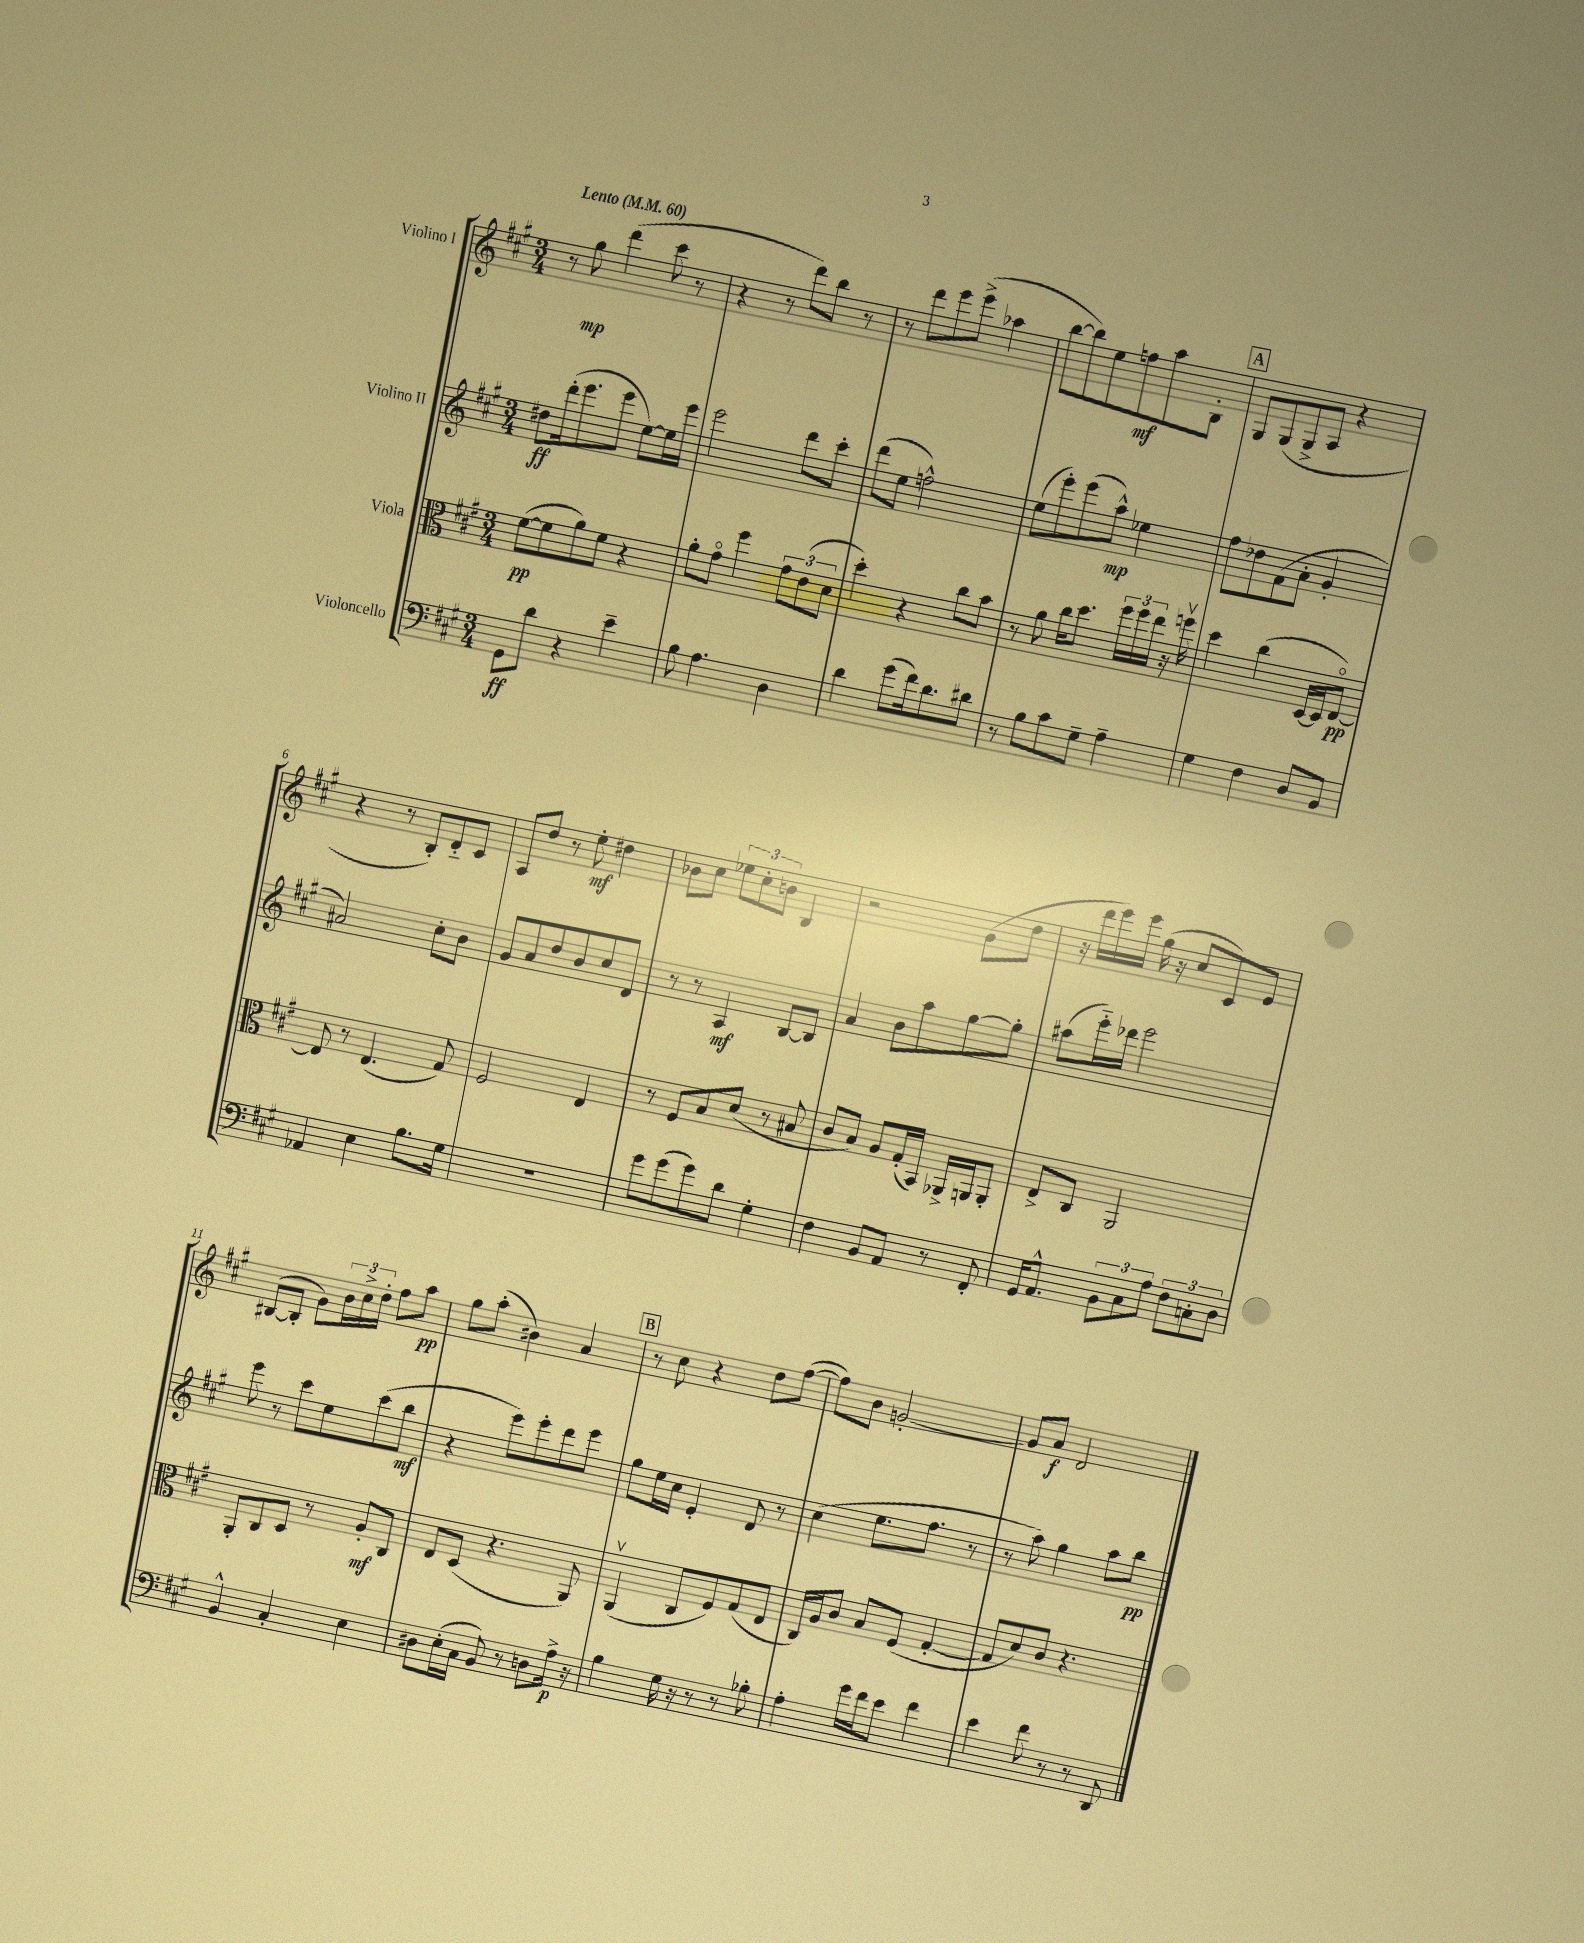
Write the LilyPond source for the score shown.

<<
\new StaffGroup <<
\new Staff = "s0" \with { instrumentName = "Violino I" } {
    \clef treble \key a \major \numericTimeSignature \time 3/4 \tempo "Lento" 4 = 60
    r8 gis''8\mp d'''4( cis'''8 r8 |
    r4 r8 d'''8) b''8 r8 |
    r8 d'''8 e'''8 e'''8->( aes''4 |
    b''8~ b''8) e''8 f''8\mf a''8 b8-. |
    \mark \markup { \box "A" } gis8 gis8( gis8-> a8 r4 |
    r4 r8 b8-.) d'8-_ cis'8 |
    a8 d''8 r8 e''8-.\mf dis''4 |
    bes'8 cis''8 \tuplet 3/2 { ees''8 cis''8-. b'8 } b4 |
    r2 gis'8( d''8 |
    r16 d'''16 e'''16) e'''16 gis''16( r16 cis''8 cis'8) e'8 |
    bis8~( bis8-. gis'8) \tuplet 3/2 { b'16 cis''16-> d''16-. } fis''8 a''8\pp |
    gis''8 a''8-.( bis'4) a'4 |
    \mark \markup { \box "B" } r8 cis''8 r4 d''8 fis''8~( |
    fis''8) b'8 g'2~-. |
    g'8 a'8\f d'2 \bar "|." |
}
\new Staff = "s1" \with { instrumentName = "Violino II" } {
    \clef treble \key a \major \numericTimeSignature \time 3/4
    dis''8\ff d'''16-.( e'''8. e'''8 e''8~) e''16 e'''16 |
    e'''2 d'''8 cis'''8-. |
    d'''8( e''8 f''2-^) |
    e''8( e'''8-.) e'''8( a''8-^\mp) ees''4 |
    \mark \markup { \box "A" } fis''8 des''8 fis'8( a'8-. gis'4-. |
    ais'2) cis''8-. b'8 |
    gis'8 a'8 d''8 b'8 cis''8 d'8 |
    r8 r8 a4\mf b8~ b8 |
    a'4 b'8 a''8 gis''8~ gis''8-. |
    ais''8( e'''16-_) des'''16 e'''2 |
    e'''8 r8 cis'''8 e''8 cis'''8( b''8\mf |
    r4 e'''8) e'''8-. d'''8 e'''8 |
    \mark \markup { \box "B" } gis''8 e''16 cis''16 e'4-. d'8 r8 |
    cis''4( e''8. fis''8. r8 |
    r8 a''8) gis''4 a''8 b''8\pp \bar "|." |
}
\new Staff = "s2" \with { instrumentName = "Viola" } {
    \clef alto \key a \major \numericTimeSignature \time 3/4
    fis'8~\pp( fis'8 a'8) fis'8 r4 |
    a'8-. gis'8\flageolet fis''4 \tuplet 3/2 { gis'8 e'8( d'8 } |
    d''4-.) r4 cis''8 b'8 |
    r8 a'8 cis''16 d''8. \tuplet 3/2 { fis''16 fis''16 e''16 } r16 f''16\upbow |
    \mark \markup { \box "A" } d''4 cis''4( d16~ d16 e8~\flageolet\pp) |
    e8 r8 e4.( gis8) |
    fis2 e4 |
    r8 fis8 b8 d'8( r8 bis8 |
    cis'8 b8) a8 gis16-.( b,16) aes,16-> a,16 a,8-. |
    e8-> cis8 a,2 |
    a,8-. cis8 d8 r8 a8-.\mf cis8 |
    e8 d8( r4. a,8) |
    \mark \markup { \box "B" } a,4\upbow( cis8 fis8) gis8( e8 |
    cis16) a16 cis'8 b8 fis8( gis4~-. |
    gis8 d'8) cis'8 r4. \bar "|." |
}
\new Staff = "s3" \with { instrumentName = "Violoncello" } {
    \clef bass \key a \major \numericTimeSignature \time 3/4
    gis,8\ff d'8 r4 e'4-- |
    b8 a4. d4 |
    d'4 gis'8( fis'16) d'8. dis'8 |
    r8 b8 cis'8 gis8-- a4-- |
    \mark \markup { \box "A" } gis4 fis4 d8 b,8 |
    aes,4 e4 b8. gis16 |
    R2. |
    gis'8 gis'8( gis'8) d'8 gis4-. |
    fis4 b,8 a,8 r8 fis,8-. |
    gis,16 a,8.-^ \tuplet 3/2 { b,8 cis8 a8 } \tuplet 3/2 { fis8 c8-. d8 } |
    b,4-^ cis4-. e4 |
    dis8 e16-.( cis16 b,8) r8 d8 a16->\p r16 |
    \mark \markup { \box "B" } b4 gis16 r16 r8 r8 bes8-. |
    a4-. gis'16 fis'16 e'8 fis'4 |
    e'4 fis'8 r8 r8 d,8 \bar "|." |
}
>>
>>
